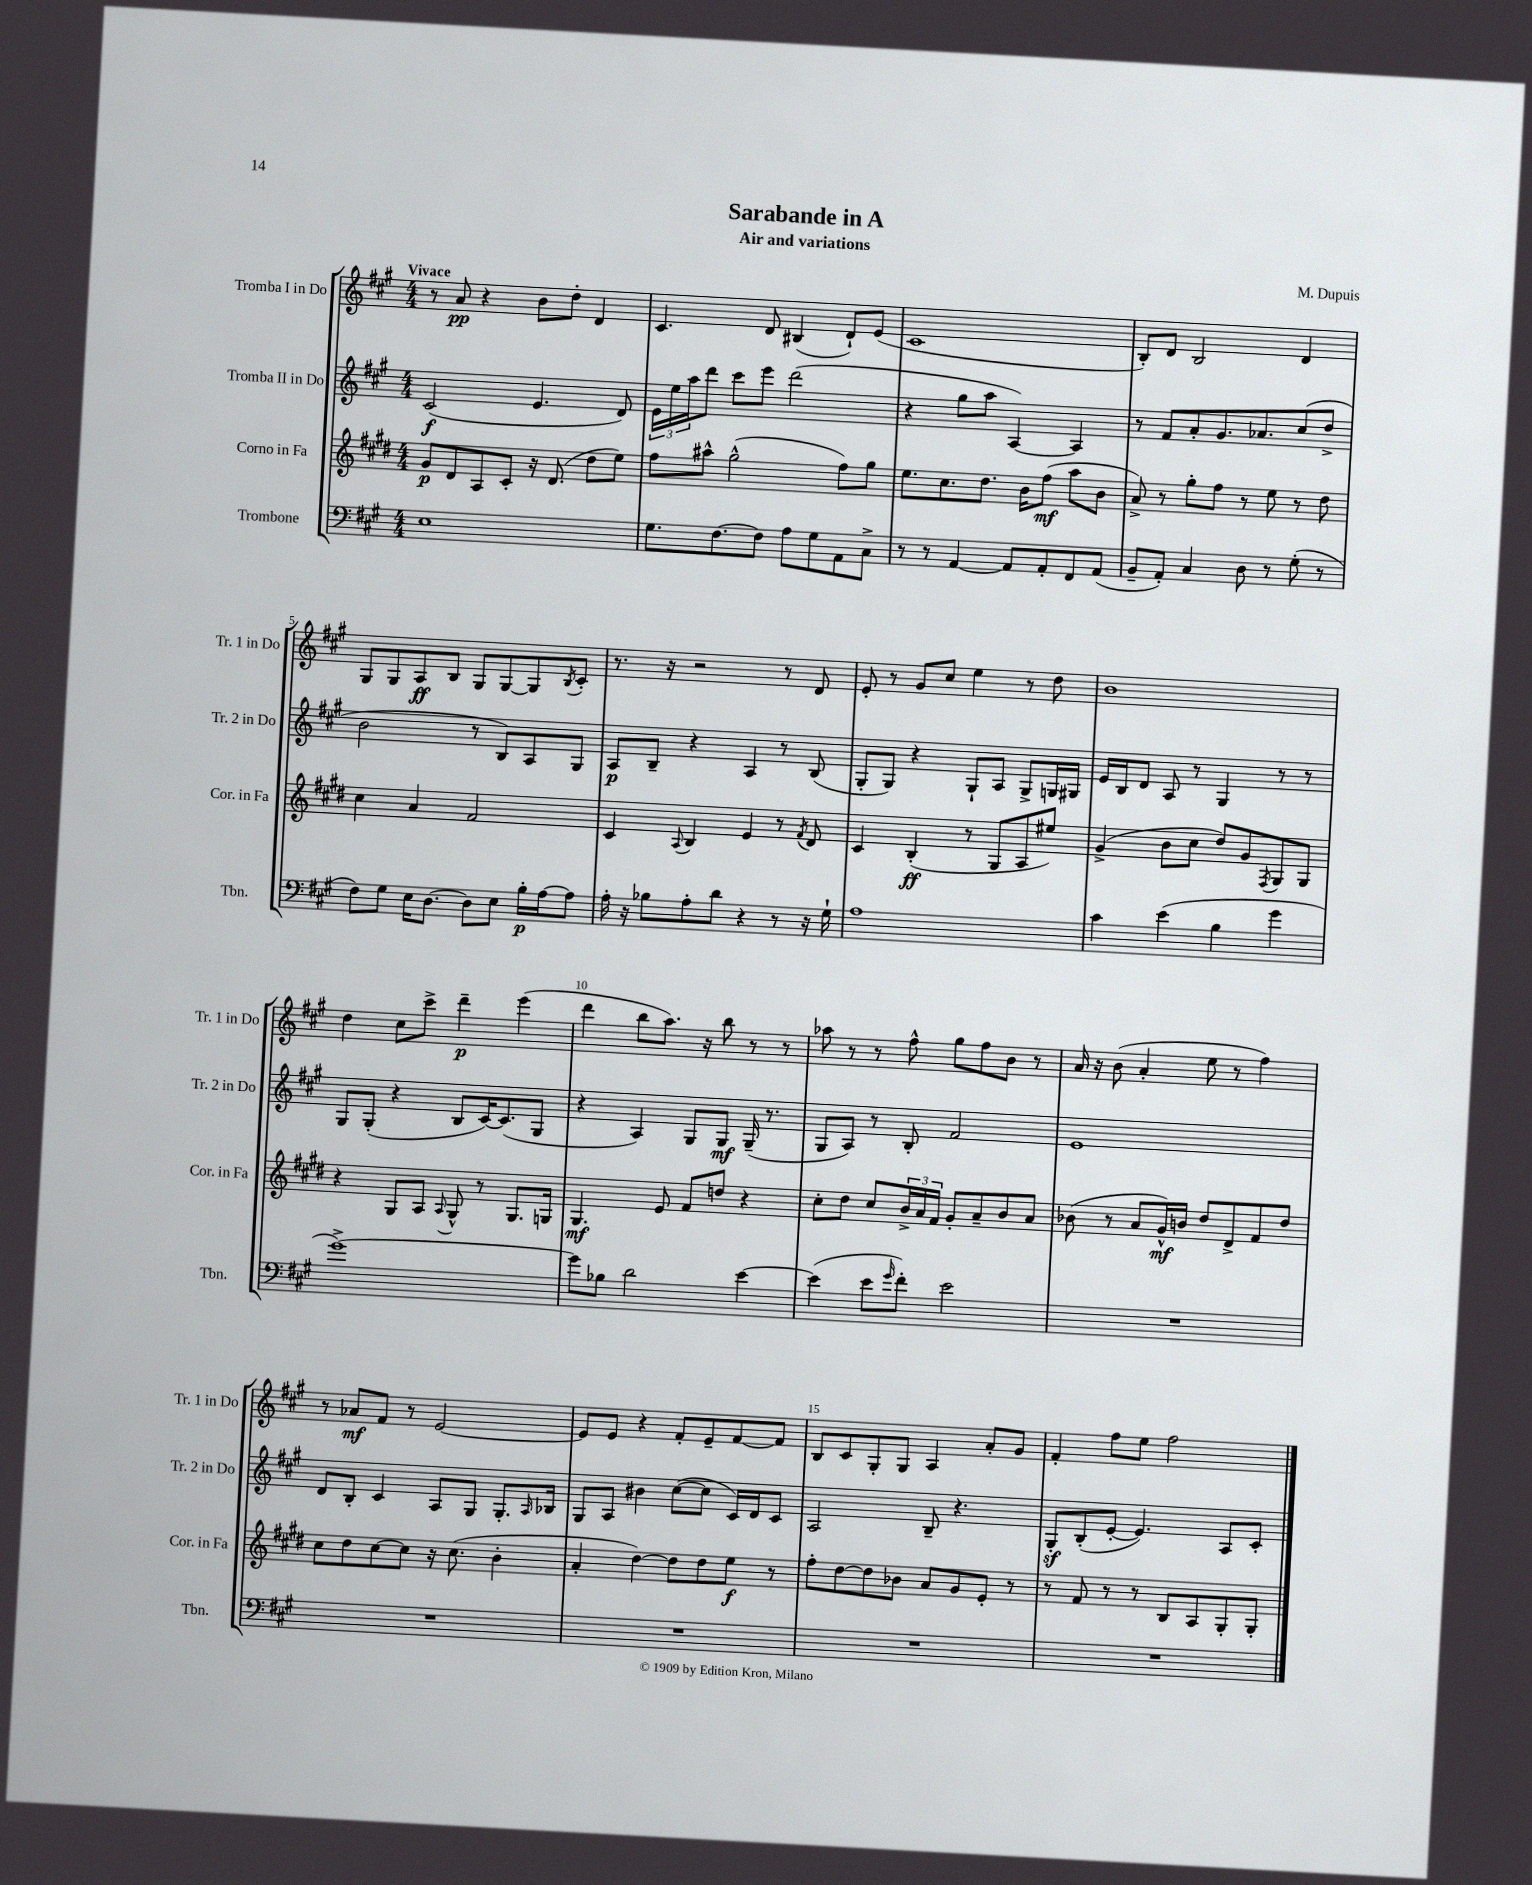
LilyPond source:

\header { title = "Sarabande in A" composer = "M. Dupuis" subtitle = "Air and variations" }
<<
\new StaffGroup <<
\new Staff = "s0" \with { instrumentName = "Tromba I in Do" shortInstrumentName = "Tr. 1 in Do" } {
    \clef treble \key a \major \numericTimeSignature \time 4/4 \tempo "Vivace"
    r8 a'8\pp r4 b'8 d''8-. d'4 |
    cis'4. d'8 bis4( d'8-!) e'8( |
    cis'1 |
    b8-.) d'8 b2 d'4 |
    gis8 gis8 a8\ff b8 gis8 gis8~ gis8 \acciaccatura { b8 } cis'8-. |
    r8. r16 r2 r8 d'8 |
    e'8-. r8 gis'8 cis''8 e''4 r8 d''8 |
    b'1 |
    d''4 cis''8 cis'''8-> d'''4--\p e'''4( |
    d'''4 b''8 a''8.) r16 b''8 r8 r8 |
    aes''8 r8 r8 fis''8-^ gis''8 fis''8 b'8 r8 |
    a'16 r16 b'8( a'4-. e''8 r8 fis''4) |
    r8 aes'8\mf fis'8 r8 e'2~ |
    e'8 e'8 r4 fis'8-. e'8-- fis'8~ fis'8 |
    b8 cis'8 gis8-. gis8 a4 a'8-. gis'8 |
    fis'4-. fis''8 e''8 fis''2 \bar "|." |
}
\new Staff = "s1" \with { instrumentName = "Tromba II in Do" shortInstrumentName = "Tr. 2 in Do" } {
    \clef treble \key a \major \numericTimeSignature \time 4/4
    cis'2\f( e'4. d'8) |
    \tuplet 3/2 { e'16 e''16 a''16 } d'''8 cis'''8 e'''8 d'''2( |
    r4 gis''8 a''8 a4~) a4 |
    r8 fis'8 a'8-. gis'8. aes'8. cis''8( d''8-> |
    b'2 r8 b8) a8 gis8 |
    a8\p b8-- r4 a4 r8 b8( |
    gis8-. gis8) r4 gis8-! a8 gis8-> g16 gis16 |
    e'16 b16 d'8 a8 r8 gis4 r8 r8 |
    gis8 gis8-.( r4 b8 cis'16~) cis'8.( gis8 |
    r4 a4) gis8 gis8\mf gis16--( r8. |
    gis8 a8) r8 b8-. fis'2 |
    e'1 |
    d'8 b8-. cis'4 a8 gis8 gis8.-. \grace { a16 } bes16 |
    gis8 a8 bis'4 cis''8~( cis''8 cis'16) d'16 cis'8 |
    a2 b8-- r4. |
    gis8-.\sf b8-.( e'8~-. e'4.) a8 cis'8-. \bar "|." |
}
\new Staff = "s2" \with { instrumentName = "Corno in Fa" shortInstrumentName = "Cor. in Fa" } {
    \clef treble \key e \major \numericTimeSignature \time 4/4
    gis'8\p dis'8 a8 cis'8-. r16 dis'8.( dis''8 e''8) |
    fis''8 ais''8-^ gis''2-^( fis''8) gis''8 |
    e''8. cis''8. dis''8. b'16 fis''8\mf( a''8 b'8 |
    a'8->) r8 gis''8-. fis''8 r8 e''8 r8 dis''8 |
    cis''4 a'4 fis'2 |
    cis'4 \appoggiatura { a8 } b4 e'4 r8 \acciaccatura { fis'8 } dis'8 |
    cis'4 b4-.\ff( r8 gis8 a8 eis''8) |
    gis'4->( b'8 cis''8 dis''8) gis'8 \acciaccatura { fis8 } gis8 gis8 |
    r4 gis8 a8 \appoggiatura { a8 } gis8-^ r8 gis8. g16 |
    gis4.\mf e'8 fis'8 d''8 r4 |
    cis''8-. dis''8 cis''8 \tuplet 3/2 { b'16-> a'16 fis'16 } gis'8-. a'8-- b'8 a'8 |
    bes'8( r8 a'8 gis'16-^\mf) b'16 dis''8 dis'8-> fis'8 dis''8 |
    cis''8 dis''8 cis''8~ cis''8 r16 cis''8.( b'4-. |
    a'4-. dis''4~) dis''8 dis''8 e''8\f r8 |
    fis''8-. dis''8~ dis''8 bes'8 a'8 gis'8 e'8-. r8 |
    r8 fis'8 r8 r8 b8 a8 gis8-. gis8-. \bar "|." |
}
\new Staff = "s3" \with { instrumentName = "Trombone" shortInstrumentName = "Tbn." } {
    \clef bass \key a \major \numericTimeSignature \time 4/4
    e1 |
    gis8. fis8.~ fis8 a8 gis8 a,8 cis8-> |
    r8 r8 a,4~ a,8 a,8-. fis,8 a,8( |
    b,8-- a,8-.) cis4 d8 r8 gis8-.( r8 |
    fis8) gis8 e16 d8.~ d8 e8 b16-.\p a16~ a8 |
    a16-. r16 bes8 a8-. d'8 r4 r8 r16 gis16-! |
    a1 |
    cis'4 e'4( b4 gis'4 |
    gis'1~->) |
    gis'8 bes8 d'2 e'4~ |
    e'4( e'8 \grace { gis'16 } fis'8-.) e'2 |
    R1 |
    R1 |
    R1 |
    R1 |
    R1 \bar "|." |
}
>>
>>
\layout { \context { \Score \override BarNumber.break-visibility = ##(#f #t #t) barNumberVisibility = #(every-nth-bar-number-visible 5) } }
